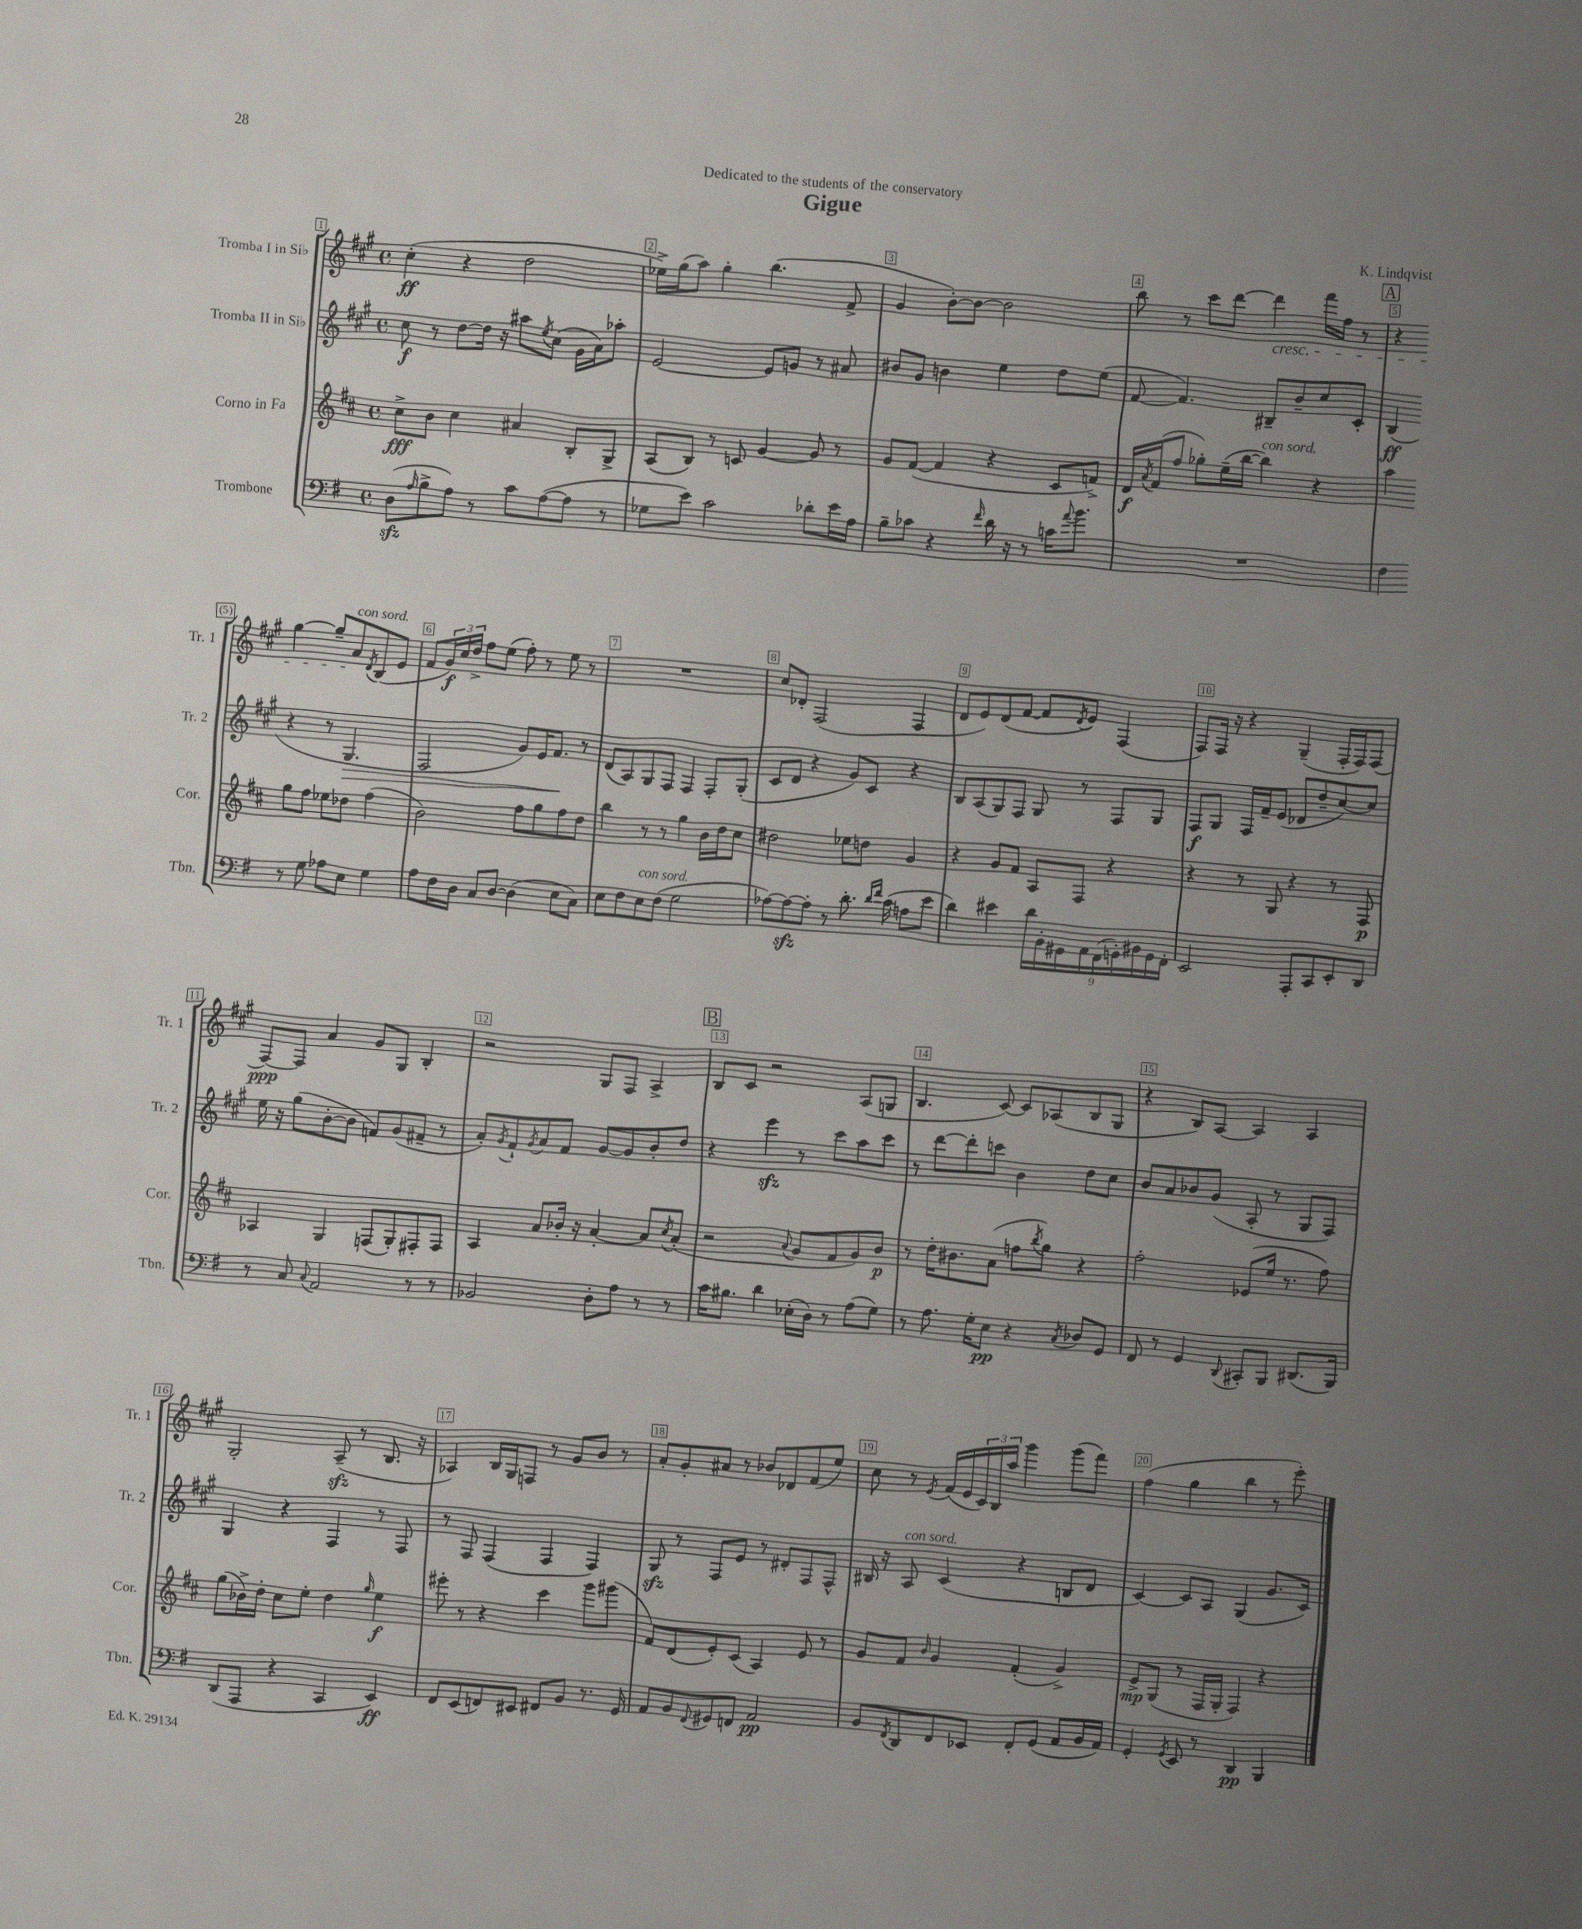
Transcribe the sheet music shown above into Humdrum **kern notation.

**kern	**dynam	**kern	**dynam	**kern	**dynam	**kern	**dynam
*part4	*part4	*part3	*part3	*part2	*part2	*part1	*part1
*staff4	*staff4	*staff3	*staff3	*staff2	*staff2	*staff1	*staff1
*I"Trombone	*	*I"Corno in Fa	*	*I"Tromba II in Si♭	*	*I"Tromba I in Si♭	*
*I'Tbn.	*	*I'Cor.	*	*I'Tr. 2	*	*I'Tr. 1	*
*clefF4	*	*clefG2	*	*clefG2	*	*clefG2	*
*k[f#]	*	*k[f#c#]	*	*k[f#c#g#]	*	*k[f#c#g#]	*
*M4/4	*	*M4/4	*	*M4/4	*	*M4/4	*
*met(c)	*	*met(c)	*	*met(c)	*	*met(c)	*
=1	=1	=1	=1	=1	=1	=1	=1
(8Dzz\L	.	8cc#^\L	fff	8cc#\	f	(4cc#'\	ff
16qqA/	.	.	.	.	.	.	.
8B^\	.	8b\J	.	8r	.	.	.
8A\J)	.	4cc#\	.	[8dd\L	.	4r	.
8r	.	.	.	16dd\Jk]	.	.	.
.	.	.	.	16r	.	.	.
8c\L	.	4a#X/	.	8aa#X\L	.	2dd\	.
.	.	.	.	8qee/	.	.	.
([8A\	.	.	.	(8cc#\J	.	.	.
8A\J]	.	8B'/L	.	16g#\LL	.	.	.
.	.	.	.	16a\J)	.	.	.
8r	.	8G^/J	.	8aa-X'\J	.	.	.
=2	=2	=2	=2	=2	=2	=2	=2
8G-X\L	.	(8A/L	.	[2e/	.	16ee-X^\LL)	.
.	.	.	.	.	.	(16gg#\J	.
8e\J)	.	8B/J)	.	.	.	8aa\J)	.
2c\	.	8r	.	.	.	4gg#'\	.
.	.	8cn/	.	.	.	.	.
.	.	[4g/	.	8e/L]	.	(4.bb\	.
.	.	.	.	8gn/J	.	.	.
8d-X'\L	.	8g/]	.	8r	.	.	.
16e\L	.	8r	.	8a#X/	.	8f#^/	.
16A\JJ	.	.	.	.	.	.	.
=3	=3	=3	=3	=3	=3	=3	=3
8B~\L	.	8g/L	.	8b#X/L	.	4g#/	.
8c-X\J	.	([8f#/J	.	8g#/J	.	.	.
4r	.	4f#/]	.	4bn\	.	[8b'\L)	.
.	.	.	.	.	.	8b\J_	.
16qqf#/	.	.	.	.	.	.	.
16d\	.	4r	.	4ee\	.	2b\]	.
16r	.	.	.	.	.	.	.
8r	.	.	.	.	.	.	.
16cn\KL	.	8c#/L	.	8dd\L	.	.	.
8qqa/	.	.	.	.	.	.	.
8.b\J	.	.	.	.	.	.	.
.	.	8fn^/J)	.	(8ee\J	.	.	.
=4	=4	=4	=4	=4	=4	=4	=4
1r	.	16d/LL	f	[8f#/	.	8bb\	.
.	.	8qa/	.	.	.	.	.
.	.	(16f#/J	.	.	.	.	.
.	.	8ff#/J	.	4.f#/])	.	8r	.
.	.	8gg-X'\L)	.	.	.	8ccc#\L	.
.	.	(16ee~\L	.	.	.	[8ddd\J	.
.	.	[16bb\JJ	.	.	.	.	.
!	!	!	!	!	!	!LO:TX:b:i:t=cresc.	!
!	!	!LO:TX:a:i:t=con sord.	!	!	!	!	!
.	.	4bb\])	.	8B#X~/L	.	4ddd\]	.
.	.	.	.	8b~/	.	.	.
.	.	4r	.	8cc#/	.	16fff#\LL	.
.	.	.	.	.	.	16ff#\JJ	.
.	.	.	.	8c#'/J	.	8r	.
!!LO:REH:place=s1:t=A
=5	=5	=5	=5	=5	=5	=5	=5
4F#\	.	4aa\	.	(4B/	ff	4r	.
8r	.	8gg\L	.	4r	.	[4gg#\	.
8G\	.	8ff#\J	.	.	.	.	.
8A-X\L	.	8ee-X\L	.	8r	.	8gg#~/L]	.
!	!	!	!	!	!	!LO:TX:a:i:t=con sord.	!
!	!	!	!	!	!LO:HP:b	!	!
8E\J	.	8dd-X\J	.	4.G#/	>	8a/	.
.	.	.	.	.	.	8qd/	.
4G\	.	(4ff#\	.	.	.	(8B/	.
.	.	.	.	.	.	8e/J	.
!!LO:LB:g=z
=6	=6	=6	=6	=6	=6	=6	=6
8A\L	.	2b\)	.	2F#/	.	8f#/L	.
16F#\L	.	.	.	.	.	24g#/L)	f
.	.	.	.	.	.	24cc#/	.
16D\JJ	.	.	.	.	.	.	.
.	.	.	.	.	.	24dd^/JJ	.
8C/L	.	.	.	.	.	8ff#\L	.
[8D/J	.	.	.	.	.	(8ee\J	.
(4D\]	.	8ff#\L	.	8g#/L)	.	8ff#'\)	.
.	.	8gg\	.	16e/K	.	8r	.
.	.	.	.	8.f#/J	.	.	.
8E\L	.	8ff#\	.	.	.	8ee\	.
8C\J)	.	8dd\J	.	8r	]	8r	.
=7	=7	=7	=7	=7	=7	=7	=7
8E\L	.	4bb\	.	(8d/L	.	1r	.
8F#\	.	.	.	8A/)	.	.	.
!LO:TX:a:i:t=con sord.	!	!	!	!	!	!	!
8E\	.	8r	.	8G#/	.	.	.
(8F#\J	.	8r	.	8F#/J	.	.	.
2G\	.	4gg\	.	4F#/	.	.	.
.	.	16b\LL	.	8F#'/L	.	.	.
.	.	16dd\J	.	.	.	.	.
.	.	8cc#\J	.	(8G#'/J	.	.	.
=8	=8	=8	=8	=8	=8	=8	=8
[8A-X\L)	.	2dd#X\	.	8c#/L	.	8cc#/L	.
8A-zz\_	.	.	.	8d/J	.	8d-X'/J	.
8A-'\J]	.	.	.	4r	.	(2F#/	.
8r	.	.	.	.	.	.	.
8.d'\	.	8ee-X\L	.	8g#/L)	.	.	.
.	.	8ddn\J	.	8c#/J	.	.	.
16qqd/LL	.	.	.	.	.	.	.
16qqf#/JJ	.	.	.	.	.	.	.
(16c\	.	.	.	.	.	.	.
8An\L	.	4g/	.	4r	.	4F#/	.
8e\J	.	.	.	.	.	.	.
=9	=9	=9	=9	=9	=9	=9	=9
4d\)	.	4r	.	8B/L	.	8d/L	.
.	.	.	.	(8A/	.	8e/)	.
4e#X\	.	8g/L	.	8G#/)	.	(8d/	.
.	.	8f#/J	.	8F#/J	.	[8f#/J	.
18d\LL	.	8A/L	.	8G#/	.	8f#/L]	.
18BB'\	.	.	.	.	.	.	.
18GG#X\	.	.	.	.	.	.	.
.	.	.	.	.	.	8qd/	.
.	.	8F#/J	.	8r	.	8e/J)	.
18AA\	.	.	.	.	.	.	.
(18FF#\	.	.	.	.	.	.	.
.	.	4r	.	8F#/L	.	(4F#/	.
18GGn'\)	.	.	.	.	.	.	.
18BB#X\	.	.	.	.	.	.	.
.	.	.	.	8G#/J	.	.	.
18GG\	.	.	.	.	.	.	.
18FF#'\JJ	.	.	.	.	.	.	.
=10	=10	=10	=10	=10	=10	=10	=10
2EE/	.	4r	.	8F#/L	f	8F#/L)	.
.	.	.	.	8G#/J	.	16F#/Jk	.
.	.	.	.	.	.	16r	.
.	.	8r	.	16F#/LL	.	4r	.
.	.	.	.	16f#~/J	.	.	.
.	.	8G/	.	(8e/J	.	.	.
8AAA'/L	.	4r	.	8d-X/L	.	(4G#~/	.
8CC/	.	.	.	8dd~/	.	.	.
8EE'/	.	8r	.	[8cc#/)	.	16F#'/LL	.
.	.	.	.	.	.	16F#/J)	.
8DD/J	.	8F#/	p	8cc#/J]	.	(8F#/J	.
!!LO:LB:g=z
=11	=11	=11	=11	=11	=11	=11	=11
8r	.	4A-X/	.	16ee\	.	[8F#/L)	ppp
.	.	.	.	16r	.	.	.
8C/	.	.	.	(8gg#\L	.	8F#/J]	.
8qqC/	.	.	.	.	.	.	.
2AA/	.	4G/	.	[8b'\	.	4a/	.
.	.	.	.	8b\J]	.	.	.
.	.	(8Fn/L	.	8fn/L)	.	8g#/L	.
.	.	8G'/)	.	(8g#/	.	8G#/J	.
8r	.	8F#X'/	.	8f#X~/J	.	4B'/	.
8r	.	8F#/J	.	8r	.	.	.
=12	=12	=12	=12	=12	=12	=12	=12
2BB-X/	.	4A/	.	8a'/L)	.	2r	.
.	.	.	.	8qg#/	.	.	.
.	.	.	.	8f#`/	.	.	.
.	.	.	.	8qg#/	.	.	.
.	.	8a/L	.	8a/	.	.	.
.	.	16b-X'/Jk	.	8f#/J	.	.	.
.	.	16r	.	.	.	.	.
8D'\L	.	[4a'/	.	[8g#/L	.	8G#/L	.
8A\J	.	.	.	8g#/]	.	8F#/J	.
8r	.	8a/L]	.	8b'/	.	4A^/	.
.	.	8qcc#/	.	.	.	.	.
8r	.	(8a'/J	.	8dd/J	.	.	.
!!LO:REH:place=s1:t=B
=13	=13	=13	=13	=13	=13	=13	=13
16c\KL	.	2r	.	4r	.	8B/L	.
8.B#X\J	.	.	.	.	.	.	.
.	.	.	.	.	.	8c#/J	.
4d\	.	.	.	4eeezz\	.	2r	.
.	.	8qqa/	.	.	.	.	.
(16E-X'\LL	.	8g/L	.	8r	.	.	.
16D\JJ)	.	.	.	.	.	.	.
8r	.	8f#/	.	8ccc#\L	.	.	.
(8A\L	.	8g/)	.	8aa\	.	(8A/L	.
8G\J)	.	8b/J	p	8ccc#\J	.	8Gn/J	.
=14	=14	=14	=14	=14	=14	=14	=14
8r	.	8r	.	8r	.	4.B/	.
8.A\	.	16dd'\KL	.	[8ddd\L	.	.	.
.	.	8.b#X\	.	.	.	.	.
.	.	.	.	8ddd'\]	.	.	.
16G'\KL	.	.	.	.	.	.	.
8E\J	pp	(8a\J	.	8cccn\J	.	[8c#/)	.
4r	.	8ffn\L	.	4b\	.	8c#/L]	.
.	.	8qbb/	.	.	.	.	.
.	.	8gg\J)	.	.	.	(8A-X/	.
8qC/	.	.	.	.	.	.	.
8D-X/L	.	4r	.	8dd\L	.	8B/	.
8GG/J	.	.	.	8cc#\J	.	8G#/J	.
=15	=15	=15	=15	=15	=15	=15	=15
8FF#/	.	2ff#'\	.	8b/L	.	4r	.
8r	.	.	.	8a/	.	.	.
4GG/	.	.	.	8b-X/	.	8B/L)	.
.	.	.	.	(8g#/J	.	[8A/J	.
8qqDD/	.	.	.	.	.	.	.
8CC#X'/L	.	(8e-X/L	.	8A'/	.	4A/]	.
8BBB/J	.	16ee/Jk	.	8r	.	.	.
.	.	8.r	.	.	.	.	.
(8.DD#X/L	.	.	.	8G#/L	.	4A/	.
.	.	8ff#\)	.	8F#/J)	.	.	.
16BBB/Jk)	.	.	.	.	.	.	.
!!LO:LB:g=z
=16	=16	=16	=16	=16	=16	=16	=16
(8DD/L	.	(8gg\L	.	4G#/	.	2G#'/	.
8AAA/J	.	16b-X^\L)	.	.	.	.	.
.	.	16dd'\JJ	.	.	.	.	.
4r	.	8cc#\L	.	4r	.	.	.
.	.	8ee'\J	.	.	.	.	.
4CC/	.	4dd\	.	4F#/	.	(8Azz~/	.
.	.	.	.	.	.	8r	.
.	.	16qqgg/	.	.	.	.	.
4EE/)	ff	4ee\	f	8r	.	8.B/	.
.	.	.	.	8F#/	.	.	.
.	.	.	.	.	.	16r	.
=17	=17	=17	=17	=17	=17	=17	=17
8FF#/L	.	8eee#X'\	.	8r	.	4A-X/)	.
(8EE/	.	8r	.	8F#/	.	.	.
8FFn/)	.	4r	.	(4F#/	.	16B/LL	.
.	.	.	.	.	.	16G#/J	.
8EE#X/J	.	.	.	.	.	8Fn/J	.
8FF#X/L	.	4ccc#\	.	4F#/	.	8r	.
8BB/J	.	.	.	.	.	8g#/L	.
8.r	.	8ggg\L	.	4F#/)	.	8b/J	.
.	.	(8ggg#X\J	.	.	.	8r	.
16GG/	.	.	.	.	.	.	.
=18	=18	=18	=18	=18	=18	=18	=18
8AA/L	.	8f#/L)	.	8G#zz/	.	8a'/L	.
8BB/	.	(8d/	.	8r	.	8g#'/	.
8qqFF#/	.	.	.	.	.	.	.
8GG#X/	.	8e'/)	.	8F#/L	.	8a#X/J	.
8FFn/J	.	(8c#/J	.	8e/J	.	8r	.
2AA/	pp	4A/)	.	8r	.	8b-X/L	.
.	.	.	.	8d#X'/L	.	8d-X/	.
.	.	8e/	.	8F#/	.	(8f#/	.
.	.	8r	.	8F#^^/J	.	8ee/J)	.
=19	=19	=19	=19	=19	=19	=19	=19
8BB/L	.	8g/L	.	16B#X/	.	8cc#\	.
.	.	.	.	16r	.	.	.
8qFF#/	.	.	.	.	.	.	.
!	!	!	!	!LO:TX:a:i:t=con sord.	!	!	!
8DD/	.	8f#/J	.	8A/	.	8r	.
.	.	16qqb/	.	.	.	8qe/	.
8FF#/	.	4g/	.	(4c#/	.	(16f#/LL	.
.	.	.	.	.	.	16e/	.
8EE-X/J	.	.	.	.	.	24c#/)	.
.	.	.	.	.	.	24B/	.
.	.	.	.	.	.	24aa/JJ	.
8FF#'/L	.	(4f#'/	.	4r	.	4ggg#\	.
(8GG/J	.	.	.	.	.	.	.
8AA/L	.	4g^/)	.	8Bn/L	.	(8ggg#\L	.
16BB/L	.	.	.	8d/J	.	8fff#\J)	.
16AA/JJ)	.	.	.	.	.	.	.
=20	=20	=20	=20	=20	=20	=20	=20
4GG'/	.	8e^/L	mp	[4c#/)	.	(4ff#\	.
.	.	(8G/J	.	.	.	.	.
8qGG/	.	.	.	.	.	.	.
8EE/	.	8r	.	8c#/L]	.	4gg#\	.
8r	.	16F#/LL	.	8A/J	.	.	.
.	.	16G'/JJ	.	.	.	.	.
4DD/	pp	4F#/)	.	(4G#/	.	4bb\	.
4BBB/	.	4r	.	8.g#/L	.	8r	.
.	.	.	.	.	.	8eee'\)	.
.	.	.	.	16c#/Jk)	.	.	.
==	==	==	==	==	==	==	==
*-	*-	*-	*-	*-	*-	*-	*-
